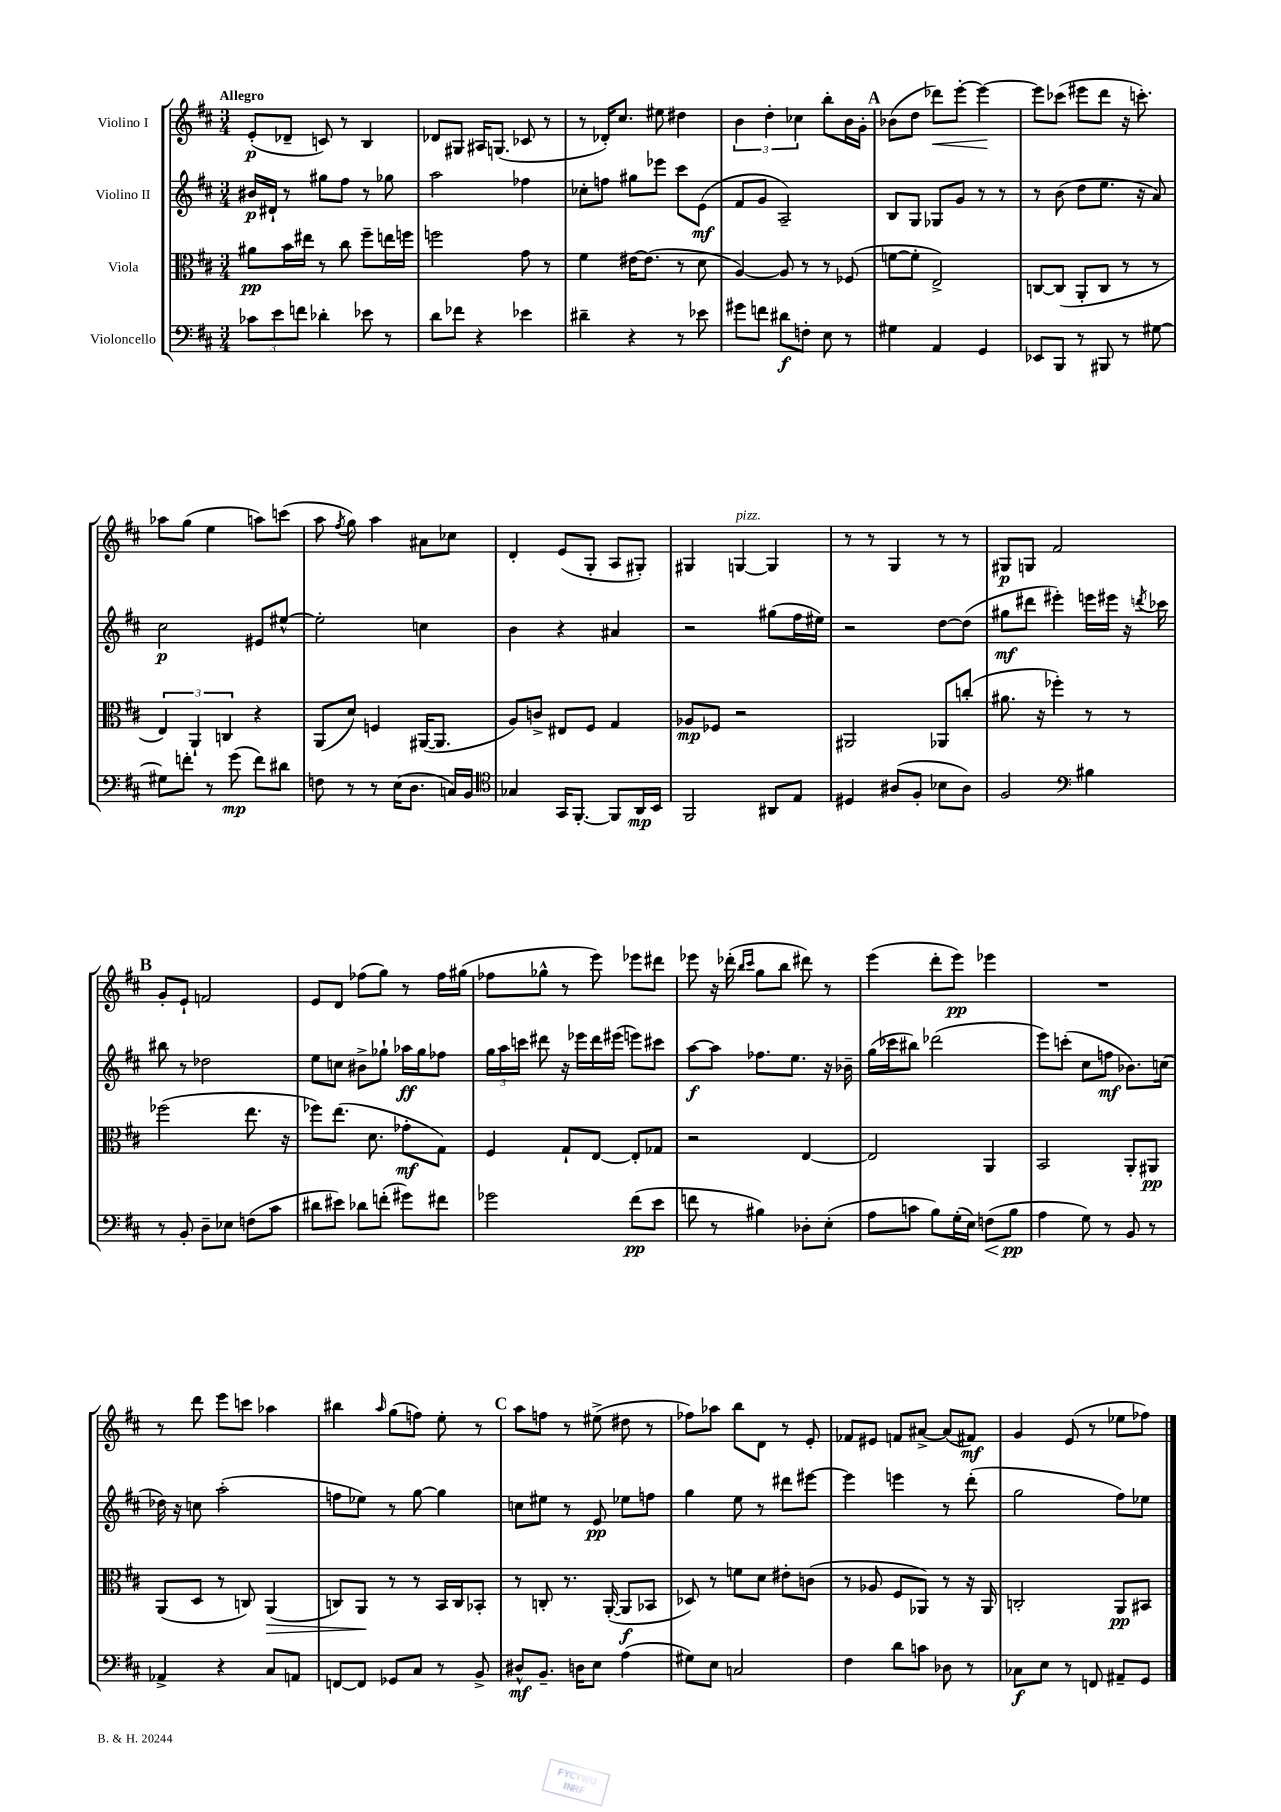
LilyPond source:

<<
\new StaffGroup <<
\new Staff = "s0" \with { instrumentName = "Violino I" } {
    \clef treble \key d \major \numericTimeSignature \time 3/4 \tempo "Allegro"
    \autoBeamOff e'8[-.\p( des'8]-- c'8) r8 b4 |
    des'8[ gis8] ais16[ g8.]( ces'8 r8 |
    r8 des'16[-.) cis''8.] eis''8 dis''4 |
    \tuplet 3/2 { b'4 d''4-. ces''4 } b''8[-. b'16 g'16]-. |
    \mark \markup { \bold "A" } bes'8[( d''8] des'''8[\<) e'''8]~-. e'''4~\! |
    e'''8[ ces'''8]( eis'''8[ d'''8] r16 c'''8.-.) |
    aes''8[ g''8]( e''4 a''8[) c'''8]( |
    a''8 \acciaccatura { fis''8 } g''8) a''4 ais'8[ ces''8] |
    d'4-. e'8[( g8]-. a8[ gis8]-.) |
    gis4 g4~^\markup { \italic "pizz." } g4 |
    r8 r8 g4 r8 r8 |
    gis8[\p g8] fis'2 |
    \mark \markup { \bold "B" } g'8[-. e'8]-! f'2 |
    e'8[ d'8] fes''8[( g''8]) r8 fes''16[ gis''16]( |
    fes''8[ ges''8]-^ r8 e'''8) ees'''8[ dis'''8] |
    ees'''8 r16 des'''16-.( \grace { b''16[ cis'''16] } g''8[ b''8] dis'''8) r8 |
    e'''4( d'''8[-. e'''8]\pp) ees'''4 |
    R2. |
    r8 d'''8 e'''8[ c'''8] aes''4 |
    bis''4 \grace { a''16 } g''8[( f''8]) e''8-. r8 |
    \mark \markup { \bold "C" } a''8[ f''8] r8 eis''8->( dis''8 r8 |
    fes''8[) aes''8] b''8[ d'8] r8 e'8-. |
    fes'8[ eis'8] f'8[ ais'8]~-> ais'8[( fis'8]\mf) |
    g'4 e'8( r8 ees''8[ fes''8]) \bar "|." |
}
\new Staff = "s1" \with { instrumentName = "Violino II" } {
    \clef treble \key d \major \numericTimeSignature \time 3/4
    \autoBeamOff bis'16[\p dis'16]-! r8 gis''8[ fis''8] r8 ges''8 |
    a''2 fes''4 |
    ces''8[-. f''8] gis''8[ ees'''8] cis'''8[ e'8]\mf( |
    fis'8[ g'8] a2--) |
    \mark \markup { \bold "A" } b8[ g8] ges8[ g'8] r8 r8 |
    r8 b'8( d''8[ e''8.] r16 a'8) |
    cis''2\p eis'8[ eis''8]~-^ |
    eis''2-. c''4 |
    b'4 r4 ais'4 |
    r2 gis''8[( fis''16 eis''16]) |
    r2 d''8[~ d''8]( |
    gis''8[\mf dis'''8] eis'''4-.) e'''16[ eis'''16] r16 \acciaccatura { d'''8 } ces'''16 |
    \mark \markup { \bold "B" } bis''8 r8 des''2 |
    e''8[ c''8] bis'8[-> ges''8]-! aes''16[\ff ges''16 fes''8] |
    \tuplet 3/2 { g''16[ a''16 c'''16] } dis'''8 r16 ees'''16[ dis'''16 eis'''16]( e'''8[) cis'''8] |
    a''8[~\f a''8] fes''8.[ e''8.] r16 bes'16-- |
    g''16[( ces'''16 bis''8]) des'''2( |
    e'''8[) c'''8]-.( cis''8[ f''8]\mf bes'8.[) c''16]( |
    des''16) r16 c''8 a''2-.( |
    f''8[ ees''8]) r8 g''8~ g''4 |
    \mark \markup { \bold "C" } c''8[ eis''8] r8 e'8\pp ees''8[ f''8] |
    g''4 e''8 r8 dis'''8[ eis'''8]~ |
    eis'''4 e'''4 r8 d'''8-.( |
    g''2 fis''8[) ees''8] \bar "|." |
}
\new Staff = "s2" \with { instrumentName = "Viola" } {
    \clef alto \key d \major \numericTimeSignature \time 3/4
    \autoBeamOff ais'8[\pp b'16 eis''16] r8 cis''8 fis''8[-- e''16 f''16] |
    f''2 g'8 r8 |
    fis'4 eis'16[~ eis'8.]( r8 d'8 |
    a4~) a8 r8 r8 fes8( |
    \mark \markup { \bold "A" } f'8[~ f'8]-. e2->) |
    c8[~ c8]( a,8[-. c8] r8 r8 |
    \tuplet 3/2 { e4) a,4-! c4 } r4 |
    a,8[( d'8]) f4 ais,16[~( ais,8.] |
    a8[) c'8]-> eis8[ fis8] g4 |
    aes8[\mp fes8] r2 |
    ais,2 aes,8[ c''8]-.( |
    ais'8. r16 fes''4-.) r8 r8 |
    \mark \markup { \bold "B" } fes''2( e''8. r16 |
    fes''8[) e''8.]( d'8. ges'8[-.\mf g8]) |
    fis4 g8[-! e8]~ e8[-. ges8] |
    r2 e4~ |
    e2 a,4 |
    b,2 a,8[-. ais,8]\pp |
    a,8[( d8] r8 c8) a,4\>( |
    c8[) a,8]\! r8 r8 b,16[ c16 bes,8]-. |
    \mark \markup { \bold "C" } r8 c8-. r8. a,16~-.( a,8[\f bes,8] |
    des8) r8 f'8[ d'8] eis'8[-. c'8]( |
    r8 aes8 fis8[ aes,8]) r8 r16 aes,16 |
    c2-. a,8[\pp bis,8] \bar "|." |
}
\new Staff = "s3" \with { instrumentName = "Violoncello" } {
    \clef bass \key d \major \numericTimeSignature \time 3/4
    \autoBeamOff \tuplet 3/2 { ces'8[ e'8 f'8] } des'4-. ees'8 r8 |
    d'8[ fes'8] r4 ees'4 |
    dis'4-- r4 r8 ees'8 |
    gis'8[ f'8] dis'8[\f f8]-. e8 r8 |
    \mark \markup { \bold "A" } gis4 a,4 g,4 |
    ees,8[ b,,8] r8 bis,,8 r8 gis8~ |
    gis8[ f'8]-. r8 g'8\mp( f'8[) dis'8] |
    f8 r8 r8 e16[( d8.] c16[) b,16] |
    \clef tenor ges4 g,16[ fis,8.]~-. fis,8[ a,16\mp b,16] |
    fis,2 ais,8[ e8] |
    dis4 ais8[( fis8]-. bes8[ ais8]) |
    fis2 \clef bass bis4 |
    \mark \markup { \bold "B" } r8 b,8-. d8[-- ees8] f8[( cis'8] |
    dis'8[ eis'8]) des'8[ f'8]-.( gis'8[) fis'8] |
    ges'2 fis'8[\pp( e'8] |
    f'8 r8 bis4) des8[-. e8]-.( |
    a8[ c'8] b8[) g16-.( e16]) f8[\<( b8]\pp\! |
    a4 g8) r8 b,8 r8 |
    aes,4-> r4 cis8[ a,8] |
    f,8[~ f,8] ges,8[ cis8] r8 b,8-> |
    \mark \markup { \bold "C" } dis8[-^\mf b,8.]-- d16[ e8] a4( |
    gis8[) e8] c2 |
    fis4 d'8[ c'8] des8 r8 |
    ces8[\f e8] r8 f,8 ais,8[-- g,8] \bar "|." |
}
>>
>>
\layout { \context { \Score \remove "Bar_number_engraver" } }
